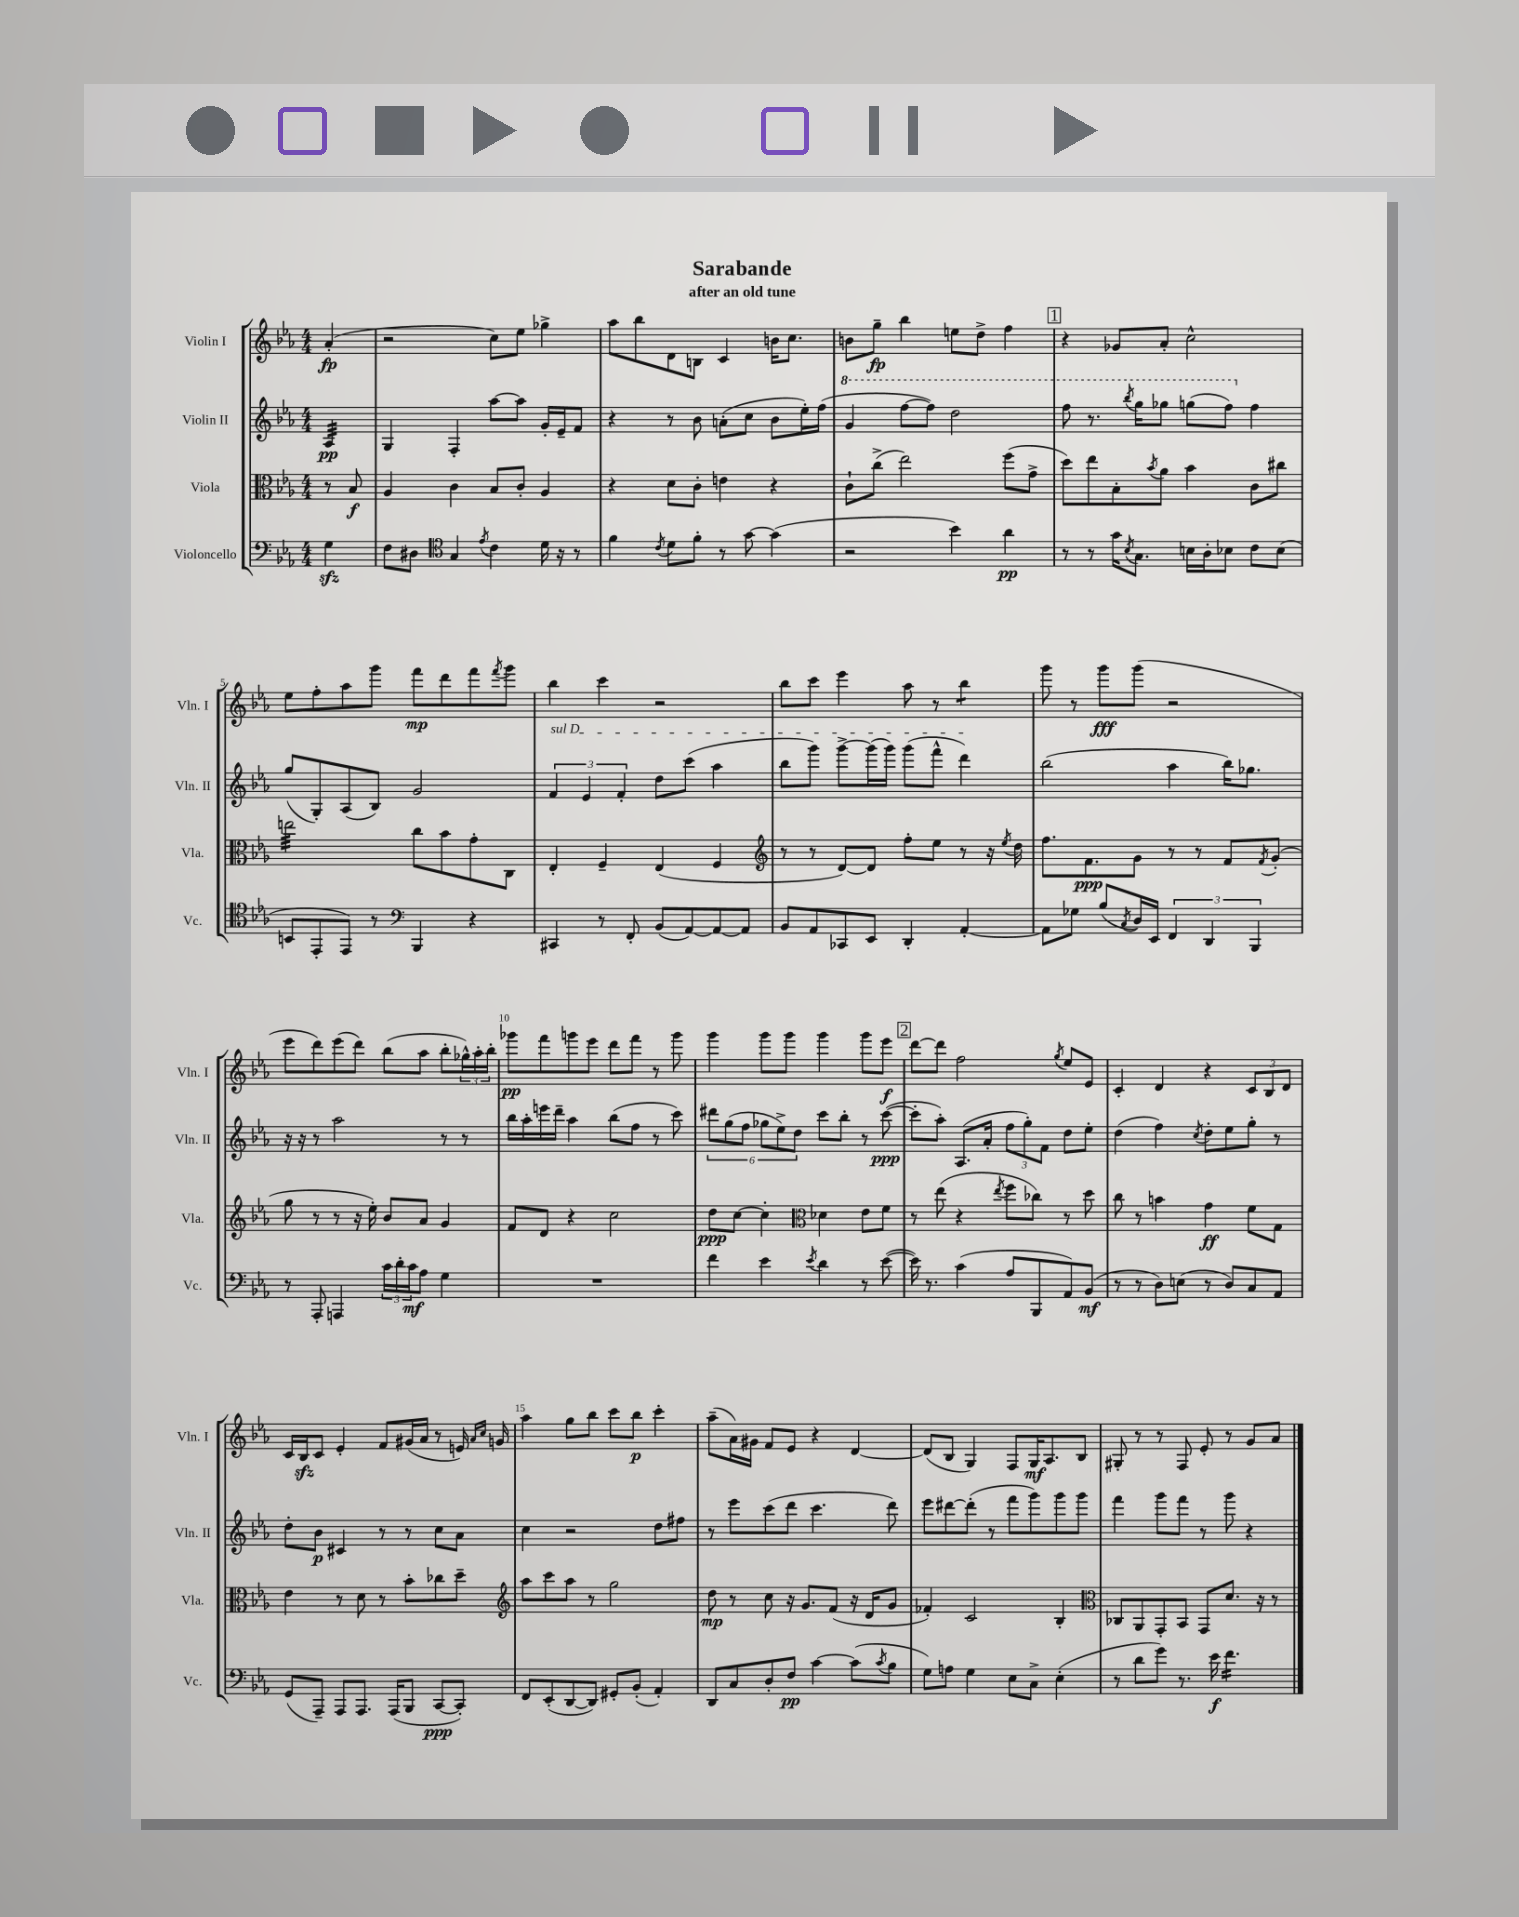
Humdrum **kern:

**kern	**dynam	**kern	**dynam	**kern	**dynam	**kern	**dynam
*part4	*part4	*part3	*part3	*part2	*part2	*part1	*part1
*staff4	*staff4	*staff3	*staff3	*staff2	*staff2	*staff1	*staff1
*I"Violoncello	*	*I"Viola	*	*I"Violin II	*	*I"Violin I	*
*I'Vc.	*	*I'Vla.	*	*I'Vln. II	*	*I'Vln. I	*
*clefF4	*	*clefC3	*	*clefG2	*	*clefG2	*
*k[b-e-a-]	*	*k[b-e-a-]	*	*k[b-e-a-]	*	*k[b-e-a-]	*
*M4/4	*	*M4/4	*	*M4/4	*	*M4/4	*
=	=	=	=	=	=	=	=
*	*	*	*	*tremolo	*	*	*
4Gzz\	.	8r	.	32A-/LLL	pp	(4a-'/	fp
.	.	.	.	32A-/	.	.	.
.	.	.	.	32A-/	.	.	.
.	.	.	.	32A-/	.	.	.
.	.	8B-/	f	32A-/	.	.	.
.	.	.	.	32A-/	.	.	.
.	.	.	.	32A-/	.	.	.
.	.	.	.	32A-/JJJ	.	.	.
*	*	*	*	*Xtremolo	*	*	*
=1	=1	=1	=1	=1	=1	=1	=1
8F\L	.	4A-/	.	4G/	.	2r	.
8D#X\J	.	.	.	.	.	.	.
*clefC4	*	*	*	*	*	*	*
4G/	.	4c\	.	4F'/	.	.	.
8qe-/	.	.	.	.	.	.	.
4c\	.	8B-/L	.	[8aa-\L	.	8cc\L)	.
.	.	8c'/J	.	8aa-\J]	.	8ee-\J	.
16d\	.	4A-/	.	16g'/LL	.	4gg-X^\	.
16r	.	.	.	16e-~/J	.	.	.
8r	.	.	.	8f/J	.	.	.
=2	=2	=2	=2	=2	=2	=2	=2
4f\	.	4r	.	4r	.	8aa-\L	.
.	.	.	.	.	.	8bb-\	.
8qc/	.	.	.	.	.	.	.
8d\L	.	8d\L	.	8r	.	8d\	.
8f'\J	.	8c'\J	.	8b-\	.	8Bn\J	.
8r	.	4en\	.	(8an'\L	.	4c/	.
[8g\	.	.	.	8cc\J	.	.	.
(4g\]	.	4r	.	8b-\L	.	16bn\KL	.
.	.	.	.	.	.	8.cc\J	.
.	.	.	.	16ee-'\L)	.	.	.
.	.	.	.	(16ff\JJ	.	.	.
=3	=3	=3	=3	=3	=3	=3	=3
*	*	*	*	*8va	*	*	*
2r	.	8c`\L	.	4gg/	.	8bn\L	.
.	.	(8cc^\J	.	.	.	8gg~\J	fp
.	.	2ee-\)	.	[8fff\L	.	4bb-\	.
.	.	.	.	8fff\J])	.	.	.
4b-\)	.	.	.	2ddd\	.	8een\L	.
.	.	.	.	.	.	8dd^\J	.
4a-\	pp	(8ff\L	.	.	.	4ff\	.
.	.	8g^\J	.	.	.	.	.
!!LO:REH:place=s1:t=1
=4	=4	=4	=4	=4	=4	=4	=4
8r	.	8dd\L)	.	8fff\	.	4r	.
8r	.	8ee-\	.	8.r	.	.	.
16g\KL	.	8B-'\	.	.	.	8g-X/L	.
8qB-/	.	.	.	8qbbb-/	.	.	.
8.G\J	.	.	.	16ggg\KL	.	.	.
.	.	8qb-/	.	.	.	.	.
.	.	8a-\J	.	8ggg-X\J	.	8a-'/J	.
16Bn\LL	.	4b-\	.	(8gggn\L	.	2cc^^\	.
16A-'\J	.	.	.	.	.	.	.
8B-X\J	.	.	.	8fff\J)	.	.	.
*	*	*	*	*X8va	*	*	*
8c\L	.	8c\L	.	4ff\	.	.	.
(8B-\J	.	8cc#X\J	.	.	.	.	.
!!LO:LB:g=z
=5	=5	=5	=5	=5	=5	=5	=5
*	*	*tremolo	*	*	*	*	*
8BBn/L	.	32een\LLL	.	(8gg/L	.	8ee-\L	.
.	.	32een\	.	.	.	.	.
.	.	32een\	.	.	.	.	.
.	.	32een\	.	.	.	.	.
8EE-'/	.	32een\	.	8G'/)	.	8ff'\	.
.	.	32een\	.	.	.	.	.
.	.	32een\	.	.	.	.	.
.	.	32een\	.	.	.	.	.
8EE-/J)	.	32een\	.	(8A-/	.	8aa-\	.
.	.	32een\	.	.	.	.	.
.	.	32een\	.	.	.	.	.
.	.	32een\	.	.	.	.	.
8r	.	32een\	.	8B-/J)	.	8ggg\J	.
.	.	32een\	.	.	.	.	.
.	.	32een\	.	.	.	.	.
.	.	32een\JJJ	.	.	.	.	.
*	*	*Xtremolo	*	*	*	*	*
*clefF4	*	*	*	*	*	*	*
4BBB-/	.	8cc\L	.	2g/	.	8fff\L	mp
.	.	8b-\	.	.	.	8ddd\	.
4r	.	8g'\	.	.	.	8fff\	.
.	.	.	.	.	.	8qfff/	.
.	.	8C\J	.	.	.	8ggg\J	.
=6	=6	=6	=6	=6	=6	=6	=6
!	!	!	!	!LO:TX:a:i:t=sul D	!	!	!
4CC#X/	.	4E-'/	.	6f/	.	4bb-\	.
.	.	.	.	6e-/	.	.	.
8r	.	4F~/	.	.	.	4ccc\	.
.	.	.	.	6f'/	.	.	.
8FF'/	.	.	.	.	.	.	.
(8BB-/L	.	(4E-/	.	8dd\L	.	2r	.
[8AA-/)	.	.	.	(8ccc\J	.	.	.
8AA-/_	.	4F/	.	4aa-\	.	.	.
8AA-/J]	.	.	.	.	.	.	.
=7	=7	=7	=7	=7	=7	=7	=7
*	*	*clefG2	*	*	*	*	*
8BB-/L	.	8r	.	8bb-\L	.	8bb-\L	.
8AA-/	.	8r	.	8ggg\J)	.	8ccc\J	.
8CC-X/	.	[8d/L)	.	[8ggg^\L	.	4eee-\	.
8EE-/J	.	8d/J]	.	(16ggg\L]	.	.	.
.	.	.	.	16ggg\JJ)	.	.	.
4DD'/	.	8ff'\L	.	(8ggg\L	.	8aa-\	.
.	.	8ee-\J	.	8fff^^\J	.	8r	.
*	*	*	*	*	*	*tremolo	*
[4AA-'/	.	8r	.	4ddd\)	.	8bb-\L	.
.	.	16r	.	.	.	8bb-\J	.
*	*	*	*	*	*	*Xtremolo	*
.	.	8qee-/	.	.	.	.	.
.	.	16dd\	.	.	.	.	.
=8	=8	=8	=8	=8	=8	=8	=8
8AA-\L]	.	8.ff\L	.	(2bb-\	.	8ggg\	.
8G-X\J	.	.	.	.	.	8r	.
.	.	8.f\	ppp	.	.	.	.
(8B-/L	.	.	.	.	.	8ggg\L	fff
8qC/	.	.	.	.	.	.	.
16D/L)	.	8g\J	.	.	.	(8ggg\J	.
16EE-/JJ	.	.	.	.	.	.	.
6FF/	.	8r	.	4aa-\	.	2r	.
.	.	8r	.	.	.	.	.
6DD/	.	.	.	.	.	.	.
.	.	8f/L	.	16bb-\KL)	.	.	.
.	.	.	.	8.gg-X\J	.	.	.
6BBB-/	.	.	.	.	.	.	.
.	.	8qf/	.	.	.	.	.
.	.	(8g'/J	.	.	.	.	.
!!LO:LB:g=z
=9	=9	=9	=9	=9	=9	=9	=9
8r	.	8gg\	.	16r	.	8eee-\L	.
.	.	.	.	16r	.	.	.
8AAA-'/	.	8r	.	8r	.	8ddd\)	.
4AAAn/	.	8r	.	2aa-\	.	(8eee-\	.
.	.	16r	.	.	.	8ddd\J)	.
.	.	16ee-'\)	.	.	.	.	.
24c\LL	.	8b-/L	.	.	.	(8bb-\L	.
24d'\	.	.	.	.	.	.	.
24c\J	mf	.	.	.	.	.	.
8A-\J	.	8a-/J	.	.	.	8aa-\J	.
4G\	.	4g/	.	8r	.	8bb-'\L	.
.	.	.	.	8r	.	24gg-X^^\L)	.
.	.	.	.	.	.	24aa-'\	.
.	.	.	.	.	.	24bb-'\JJ	.
=10	=10	=10	=10	=10	=10	=10	=10
1r	.	8f/L	.	16bb-\LL	.	8ggg-X\L	pp
.	.	.	.	16aa-'\	.	.	.
.	.	8d/J	.	16eeen\	.	8fff\	.
.	.	.	.	16ddd~\JJ	.	.	.
.	.	4r	.	4aa-\	.	8gggn\	.
.	.	.	.	.	.	8eee-\J	.
.	.	2cc\	.	(8bb-\L	.	8ddd\L	.
.	.	.	.	8ff\J	.	8fff\J	.
.	.	.	.	8r	.	8r	.
.	.	.	.	8ccc\)	.	8ggg\	.
=11	=11	=11	=11	=11	=11	=11	=11
4f\	.	8dd\L	ppp	12ddd#X\L	.	4ggg\	.
.	.	.	.	(12gg\	.	.	.
.	.	[8cc\J	.	.	.	.	.
.	.	.	.	12ff\J	.	.	.
4e-\	.	4cc'\]	.	12gg-X\L	.	8ggg\L	.
.	.	.	.	12ee-^\)	.	.	.
.	.	.	.	.	.	8ggg\J	.
.	.	.	.	12dd\J	.	.	.
8qe-/	.	.	.	.	.	.	.
*	*	*clefC3	*	*	*	*	*
4d\	.	4d-X\	.	8ccc\L	.	4ggg\	.
.	.	.	.	8bb-'\J	.	.	.
8r	.	8e-\L	.	8r	.	8ggg\L	.
([8e-\	.	8f\J	.	([8ccc\	ppp	8eee-\J	f
!!LO:REH:place=s1:t=2
=12	=12	=12	=12	=12	=12	=12	=12
16e-\])	.	8r	.	8ccc'\L]	.	[8ddd\L	.
8.r	.	.	.	.	.	.	.
.	.	(8ee-\	.	8aa-'\J)	.	8ddd\J]	.
(4c\	.	4r	.	(8.A-/L	.	2ff\	.
.	.	.	.	16a-'/Jk	.	.	.
.	.	8qee-/	.	.	.	.	.
8A-/L	.	8ff\L	.	12ff\L	.	.	.
.	.	.	.	12gg'\)	.	.	.
8BBB-/	.	8cc-X\J)	.	.	.	.	.
.	.	.	.	12f\J	.	.	.
.	.	.	.	.	.	8qgg/	.
8AA-/)	.	8r	.	8dd\L	.	8ee-/L	.
(8BB-/J	mf	8dd\	.	8ee-'\J	.	8e-/J	.
=13	=13	=13	=13	=13	=13	=13	=13
8r	.	8cc\	.	(4dd\	.	4c'/	.
8r	.	8r	.	.	.	.	.
8D\L)	.	4bn\	.	4ff\)	.	4d/	.
(8En\J	.	.	.	.	.	.	.
.	.	.	.	8qcc/	.	.	.
8r	.	4g\	ff	8dd'\L	.	4r	.
8D/L)	.	.	.	8ee-\	.	.	.
8C/	.	8f\L	.	8gg'\J	.	12c/L	.
.	.	.	.	.	.	12B-/	.
8AA-/J	.	8G\J	.	8r	.	.	.
.	.	.	.	.	.	12d/J	.
!!LO:LB:g=z
=14	=14	=14	=14	=14	=14	=14	=14
(8GG/L	.	4e-\	.	8dd'\L	.	16c/LL	.
.	.	.	.	.	.	16B-zz/J	.
8AAA-~/J)	.	.	.	8b-\J	p	8c/J	.
8AAA-/L	.	8r	.	4c#X/	.	4e-'/	.
8.AAA-/J	.	8d\	.	.	.	.	.
.	.	8r	.	8r	.	8f/L	.
(16AAA-/KL	.	.	.	.	.	.	.
8BBB-/J	.	8b-'\L	.	8r	.	(16g#X/L	.
.	.	.	.	.	.	16a-/JJ	.
[8CC/L	ppp	8cc-X\	.	8cc\L	.	8r	.
8CC'/J])	.	8dd~\J	.	8a-\J	.	16en/)	.
.	.	.	.	.	.	16qqa-/LL	.
.	.	.	.	.	.	16qqcc/JJ	.
.	.	.	.	.	.	16gn/	.
=15	=15	=15	=15	=15	=15	=15	=15
*	*	*clefG2	*	*	*	*	*
8FF/L	.	8aa-\L	.	4cc\	.	4aa-\	.
(8EE-'/	.	8ccc\	.	.	.	.	.
[8DD/	.	8aa-\J	.	2r	.	8gg\L	.
8DD/J])	.	8r	.	.	.	8bb-\J	.
8GG#X'/L	.	2gg\	.	.	.	8ccc\L	.
(8BB-'/J	.	.	.	.	.	8bb-\J	p
4AA-'/)	.	.	.	8dd\L	.	4ccc'\	.
.	.	.	.	8ff#X\J	.	.	.
=16	=16	=16	=16	=16	=16	=16	=16
8DD/L	.	8dd\	mp	8r	.	(8aa-~\L	.
8C/	.	8r	.	8eee-\L	.	16a-\L)	.
.	.	.	.	.	.	16g#X\JJ	.
8D'/	.	8cc\	.	(8ccc\	.	8f/L	.
8F/J	pp	16r	.	8ddd\J	.	8e-/J	.
.	.	8.g/L	.	.	.	.	.
[4c\	.	.	.	4.ccc\	.	4r	.
.	.	(8f/J	.	.	.	.	.
(8c\L]	.	16r	.	.	.	[4d/	.
.	.	16d/KL	.	.	.	.	.
8qc/	.	.	.	.	.	.	.
8B-\J	.	8g/J	.	8ddd\)	.	.	.
=17	=17	=17	=17	=17	=17	=17	=17
8G\L)	.	4f-X'/)	.	8eee-\L	.	(8d/L]	.
8An\J	.	.	.	[8ddd#X\	.	8B-/J	.
4G\	.	2c/	.	(8ddd#'\J]	.	4G/)	.
.	.	.	.	8r	.	.	.
8E-\L	.	.	.	8fff\L	.	8F/L	.
8C^\J	.	.	.	8ggg\)	.	16G/K	mf
.	.	.	.	.	.	8.A-/	.
(4E-'\	.	4B-'/	.	8ggg\	.	.	.
.	.	.	.	8ggg\J	.	8B-/J	.
=18	=18	=18	=18	=18	=18	=18	=18
*	*	*clefC3	*	*	*	*	*
8r	.	8C-X/L	.	4fff\	.	8G#X'/	.
8d\L	.	8AA-/	.	.	.	8r	.
8g\J)	.	8GG'/	.	8ggg\L	.	8r	.
8.r	.	8BB-/J	.	8fff\J	.	8F/	.
.	.	8GG/L	.	8r	.	8e-'/	.
16e-\	f	.	.	.	.	.	.
*tremolo	*	*	*	*	*	*	*
16f\LL	.	8.d/J	.	8ggg\	.	8r	.
16f\	.	.	.	.	.	.	.
16f\	.	.	.	4r	.	8g/L	.
16f\	.	16r	.	.	.	.	.
16f\	.	8r	.	.	.	8a-/J	.
16f\JJ	.	.	.	.	.	.	.
*Xtremolo	*	*	*	*	*	*	*
==	==	==	==	==	==	==	==
*-	*-	*-	*-	*-	*-	*-	*-
